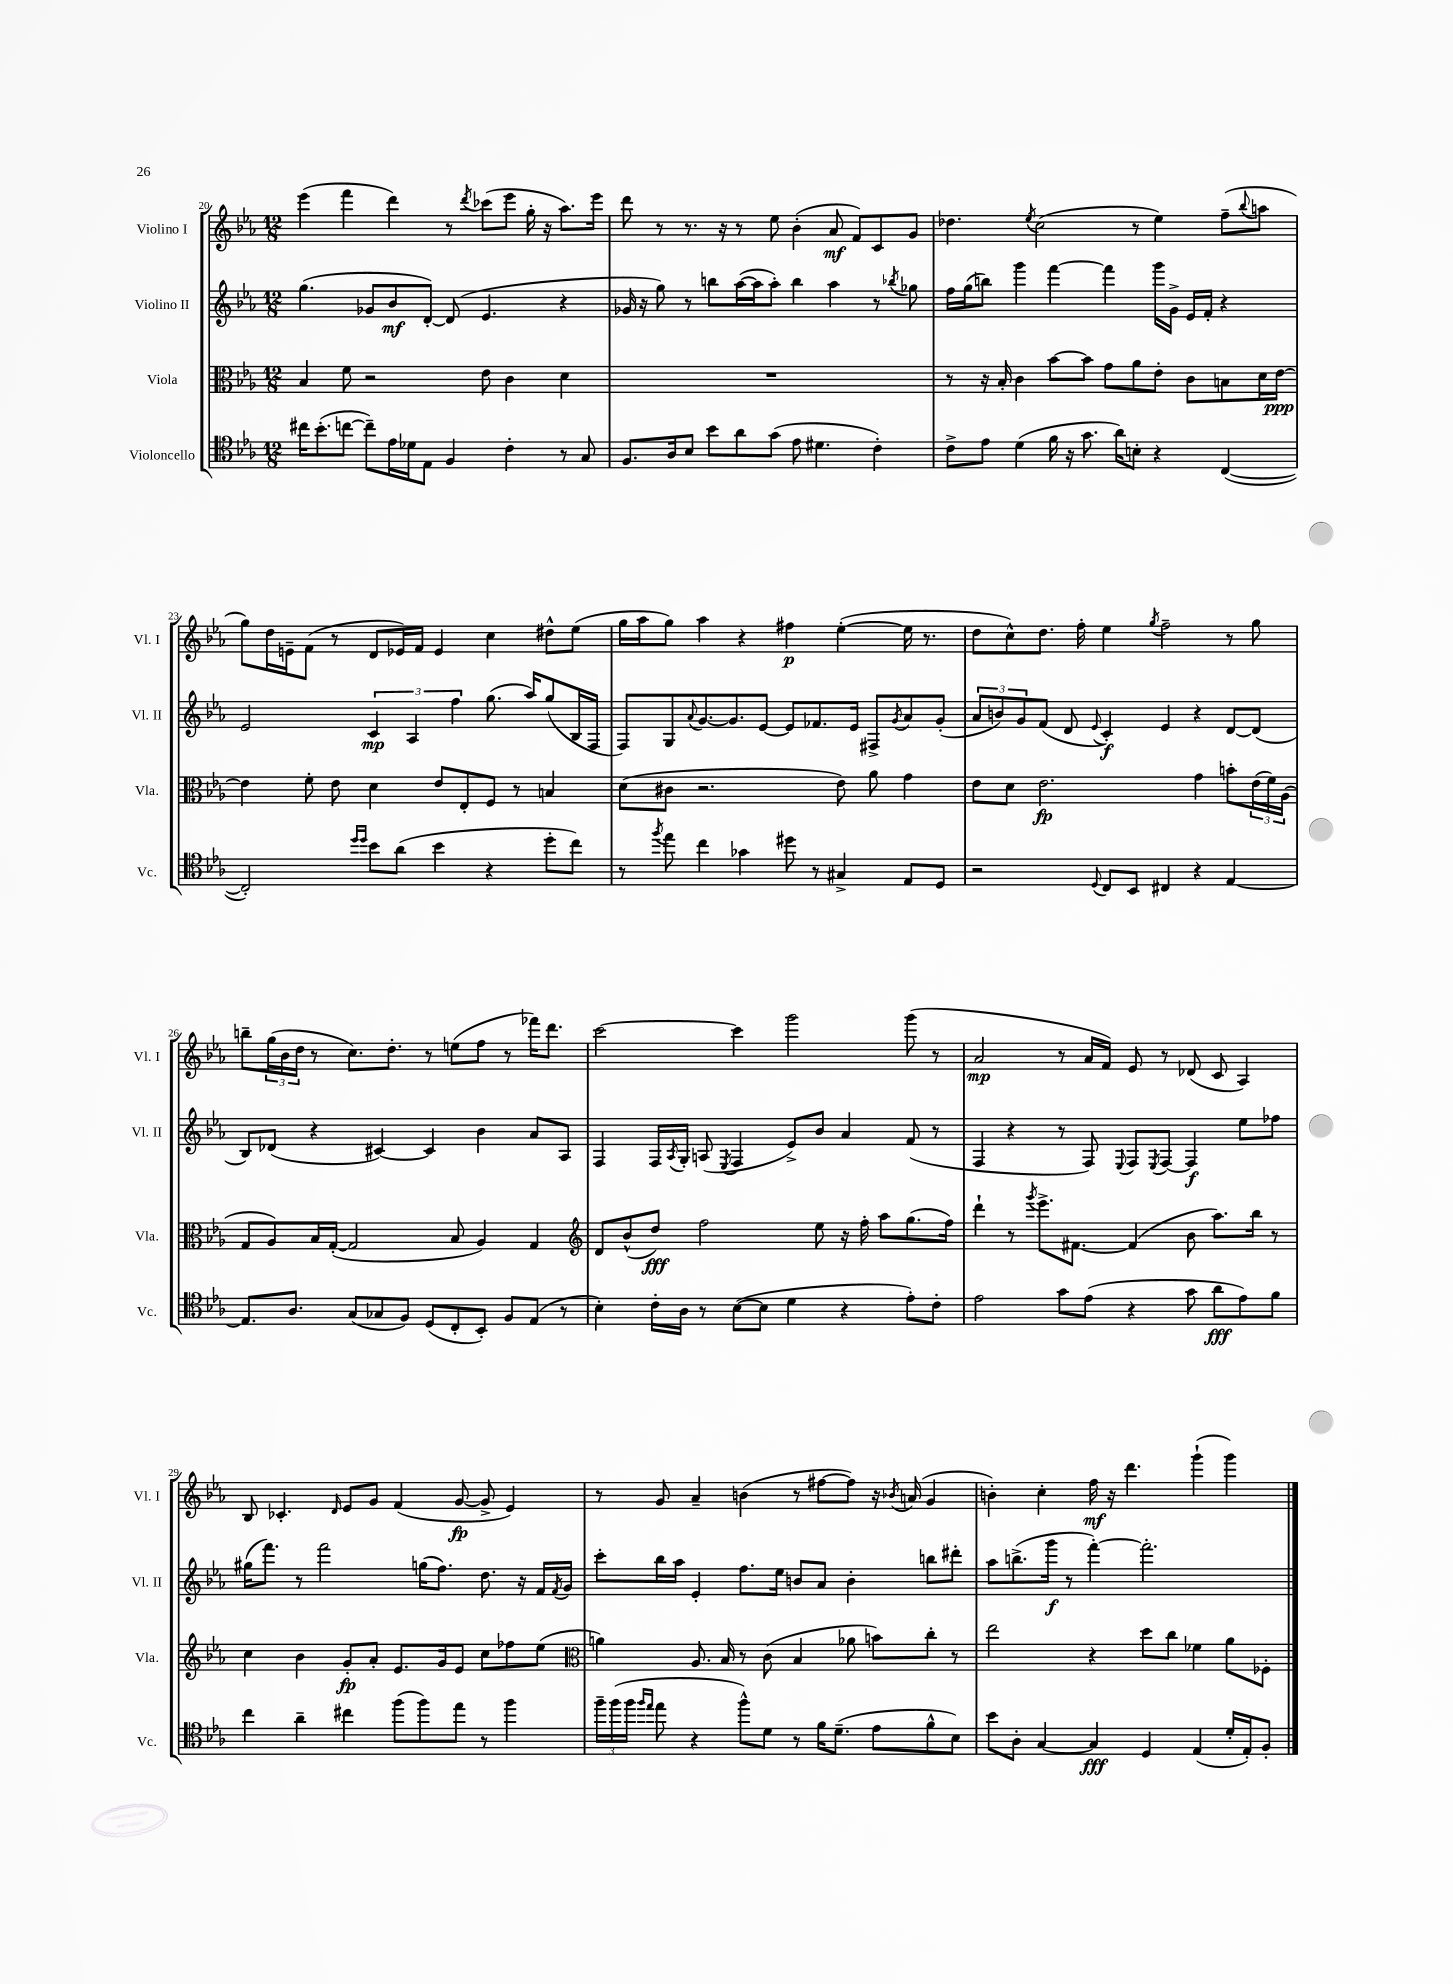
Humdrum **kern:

**kern	**kern	**kern	**kern
*staff4	*staff3	*staff2	*staff1
*clefC4	*clefC3	*clefG2	*clefG2
*k[b-e-a-]	*k[b-e-a-]	*k[b-e-a-]	*k[b-e-a-]
*M12/8	*M12/8	*M12/8	*M12/8
16cc#	4B-	(4.gg	(4eee-
(8.b-'	.	.	.
[8cc	8f	.	4fff
8cc~])	2r	8g-	.
16e-	.	8b-	4ddd)
16d-	.	.	.
8E-	.	[8d')	.
4F	.	(8d]	8r
.	.	.	8qddd
.	8e-	4.e-	(8ccc-
4c'	4c	.	8eee-
.	.	.	16gg'
.	.	.	16r
8r	4d	4r	8.aa-)
8G	.	.	.
.	.	.	16eee-
=	=	=	=
8.F	1.r	16g-	8ddd
.	.	16r	.
.	.	8gg)	8r
16A-	.	.	.
8B-	.	8r	8.r
8b-	.	8bb	.
.	.	.	16r
8a-	.	([16aa-	8r
.	.	16aa-]	.
(8g	.	8aa-')	8ee-
8e-	.	4bb	(4b-'
4.d#	.	.	.
.	.	4aa-	8a-
.	.	.	8f)
4c')	.	8r	8c
.	.	8qbb-	.
.	.	8gg-	8g
=	=	=	=
8c^	8r	16ff	4.dd-
.	.	(16gg	.
8e-	16r	8bb)	.
.	16B-'	.	.
(4d	4c	4ggg	.
.	.	.	8qee-
.	.	.	(2cc
16f	[8b-	[4fff	.
16r	.	.	.
8.g	8b-]	.	.
.	8g	4fff]	.
16a-)	.	.	.
8B'	8a-	.	8r
4r	8e-'	16ggg	4ee-)
.	.	16g^	.
.	8c	16e-	.
.	.	16f'	.
([4C	8B	4r	(8ff~
.	.	.	8qqbb-
.	16d	.	8aa
.	[16e-	.	.
=	=	=	=
2C'])	4e-]	2e-	8gg)
.	.	.	16dd
.	.	.	16e~
.	8f'	.	(8f
.	8e-	.	8r
16qqdd	.	.	.
16qqdd	.	.	.
8b-	4d	6c	8d
(8a-	.	.	16e-)
.	.	6A-	.
.	.	.	16f
4b-	8e-	.	4e-
.	.	6ff	.
.	8E-'	.	.
4r	8F	(8.gg	4cc
.	8r	.	.
.	.	16aa-)	.
8dd'	4B	(8gg	8dd#^^
8cc)	.	16B-	(8ee-
.	.	16F	.
=	=	=	=
8r	(8d	8F)	16gg
.	.	.	16aa-
8qff	.	.	.
8ee-	8c#	8G	8gg)
.	.	8qqa-	.
4cc	2.r	[8.g	4aa-
.	.	8.g]	.
4g-	.	.	4r
.	.	[8e-	.
8dd#	.	8e-]	4ff#
8r	.	8.f-	.
4G#^	8e-)	.	([4ee-'
.	.	16e-	.
.	8a-	8F#^	.
.	.	8qg	.
8E-	4g	8a-	16ee-]
.	.	.	8.r
8D	.	(8g'	.
=	=	=	=
2r	8e-	12a-	8dd
.	.	12b)	.
.	8d	.	8cc^^)
.	.	12g	.
.	2.e-	(8f	8.dd
.	.	8d	.
.	.	.	16ff'
8qqD	.	8qqe-	.
8C	.	4c')	4ee-
8BB-	.	.	.
.	.	.	8qgg
4C#	.	4e-	2ff~
4r	4g	4r	.
[4E-	8b'	[8d	8r
.	(24e-	(8d]	8gg
.	24f)	.	.
.	(24A-	.	.
=	=	=	=
8.E-]	8G	8B-)	8bb~
.	8A-)	(8d-	(24gg
.	.	.	24b-
8.A-	.	.	.
.	.	.	24dd
.	16B-	4r	8r
.	([16G'	.	.
(8G	2G]	.	8.cc)
8G-	.	[4c#)	.
.	.	.	8.dd'
8F)	.	.	.
(8D	.	4c#]	8r
8C'	8B-	.	(8ee
8BB-')	4A-)	4b-	8ff
8F	.	.	8r
(8E-	4G	8a-	16fff-)
.	.	.	8.ddd
8r	.	8A-	.
=	=	=	=
*	*clefG2	*	*
4B-')	8d	4F	[2ccc
.	(8b-^^	.	.
16c'	8dd)	16F	.
.	.	8qA-	.
16A-	.	16G'	.
8r	2ff	(8A	.
.	.	8qE-	.
([8B-	.	4F	4ccc]
8B-]	.	.	.
4d	.	8e-^)	2ggg
.	8ee-	8b-	.
4r	16r	4a-	.
.	16ff'	.	.
.	8aa-	.	.
8e-')	(8.gg	(8f	(8ggg
8c'	.	8r	8r
.	16ff)	.	.
=	=	=	=
2e-	4ddd`	4F	2a-
.	8r	4r	.
.	8qggg	.	.
.	8.eee-^	.	.
8g	.	8r	8r
.	[8.f#	.	.
(8e-	.	8F)	16a-
.	.	.	16f)
.	.	8qqE-	.
4r	(4f#]	8F	8e-
.	.	8qE-	.
.	.	[8F	8r
8g	8b-	4F]	(8d-
8a-	8.aa-)	.	8c
8e-)	.	8ee-	4A-)
.	16bb-	.	.
8f	8r	8ff-	.
=	=	=	=
4cc	4cc	(16gg#	8B-
.	.	8.fff)	.
.	.	.	4.c-'
4a-~	4b-	8r	.
.	.	2fff	.
.	.	.	16qqd
4cc#	8g'	.	8e-
.	8a-'	.	8g
(8ff	8.e-	.	(4f
8ff)	.	(16gg	.
.	16g	8.ff)	.
8ee-	8e-	.	[8g
8r	8cc	8.dd	8g^]
4ff	8ff-	.	4e-)
.	.	16r	.
.	(8ee-	16f	.
.	.	8qf	.
.	.	16g	.
=	=	=	=
*	*clefC3	*	*
24ff~	4a)	8ccc'	8r
(24ff	.	.	.
24ff	.	.	.
16qqff	.	.	.
16qqee-	.	.	.
8ee-	.	16bb-	8g
.	.	16aa-	.
4r	8.A-	4e-'	4a-~
.	16B-	.	.
8ff^^)	8r	8.ff	(4b
8d	(8c	.	.
.	.	16ee-	.
8r	4B-	8b	8r
16f	.	8a-	[8ff#
(8.d~	.	.	.
.	8a-	4b'	8ff#])
8e-	8b)	.	16r
.	.	.	8qb-
.	.	.	(16a
8f^^	8cc'	8bb	4g
8B-)	8r	8ddd#'	.
=	=	=	=
8b-	2ee-	8aa-	4b')
8A-'	.	(8.bb^	.
[4G	.	.	4cc'
.	.	16ggg	.
.	.	8r	.
4G]	4r	[4fff')	16ff
.	.	.	16r
.	.	.	4.ddd
4D	8dd	2.fff']	.
.	8cc	.	.
(4E-	4f-	.	(4ggg`
16d'	8a-	.	4ggg)
16E-')	.	.	.
8F'	8F-'	.	.
==	==	==	==
*-	*-	*-	*-
